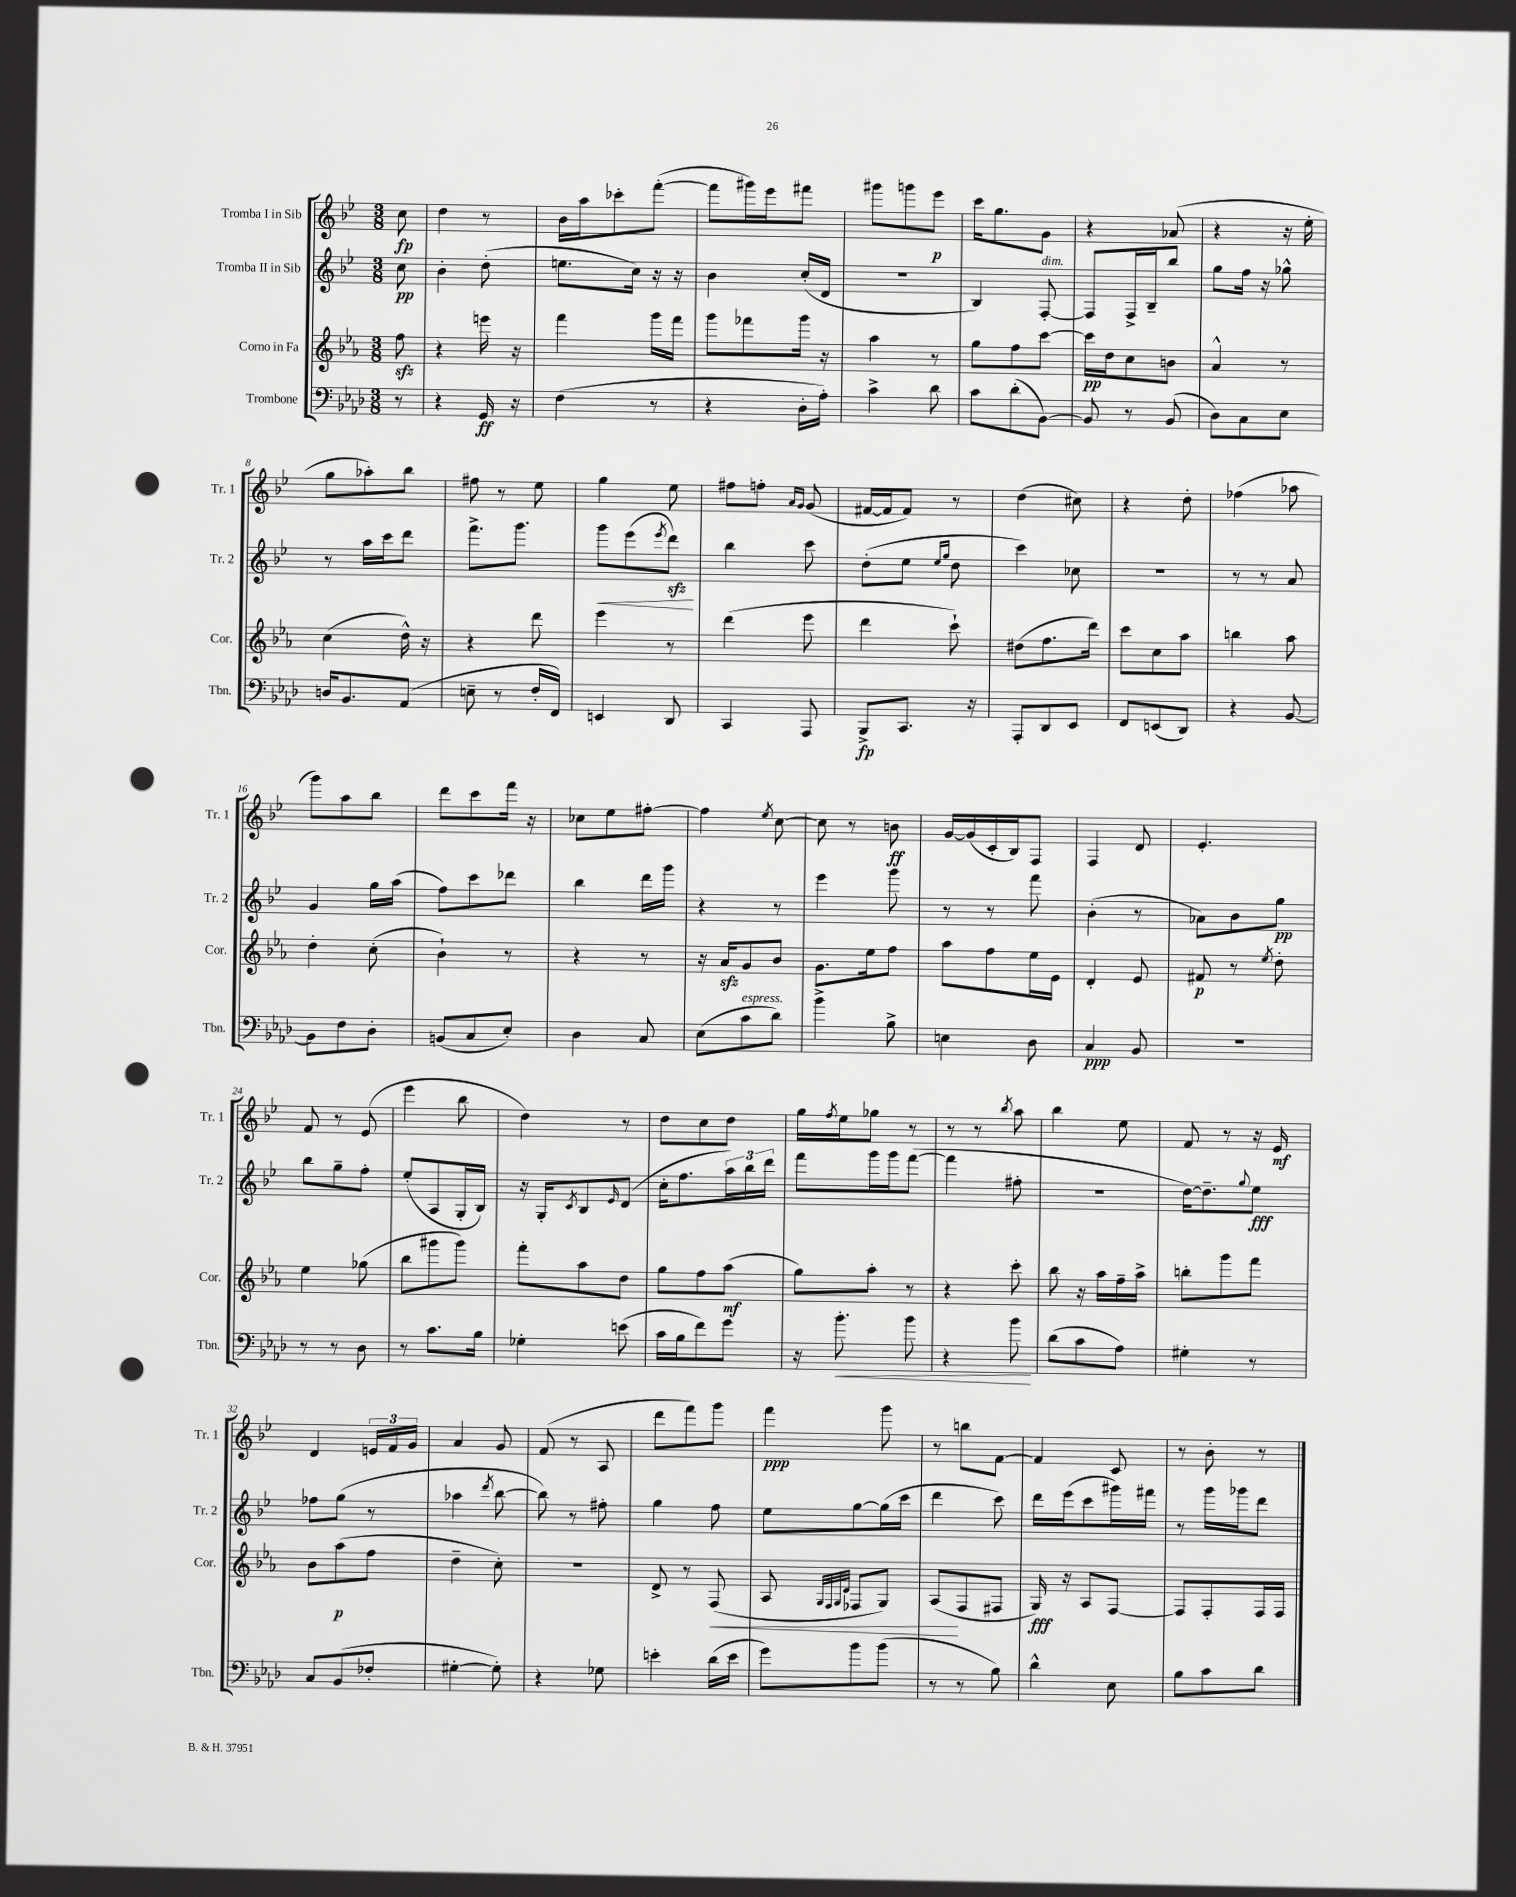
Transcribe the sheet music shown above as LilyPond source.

<<
\new StaffGroup <<
\new Staff = "s0" \with { instrumentName = "Tromba I in Sib" shortInstrumentName = "Tr. 1" } {
    \clef treble \key bes \major \numericTimeSignature \time 3/8 \partial 8
    c''8\fp |
    d''4 r8 |
    bes'16 a''16 ces'''8-. f'''8~-.( |
    f'''8 gis'''16) ees'''16 fis'''8 |
    gis'''8 g'''8 ees'''8\p |
    c'''16 g''8. g'8 |
    r4 aes'8( |
    r4 r16 ees''16-. |
    g''8 aes''8-.) bes''8 |
    fis''8 r8 ees''8 |
    g''4 ees''8 |
    fis''8 f''8-. \grace { a'16 g'16 } g'8( |
    fis'16~ fis'16 fis'8) r8 |
    d''4( cis''8) |
    r4 d''8-. |
    fes''4( aes''8 |
    g'''8) a''8 bes''8 |
    d'''8 c'''8 f'''16 r16 |
    ces''8 ees''8 fis''8~-. |
    fis''4 \acciaccatura { ees''8 } c''8~ |
    c''8 r8 b'8\ff |
    g'16~ g'16( c'16-. bes16) f8 |
    f4 d'8 |
    ees'4.-. |
    f'8 r8 ees'8( |
    ees'''4 bes''8 |
    d''4) r8 |
    d''8 c''8 d''8 |
    g''16 \acciaccatura { f''8 } ees''16 ges''8 r8 |
    r8 r8 \acciaccatura { bes''8 } a''8 |
    bes''4 ees''8 |
    f'8 r8 r16 ees'16\mf |
    d'4 \tuplet 3/2 { e'16 f'16 g'16 } |
    a'4 g'8 |
    f'8( r8 a8 |
    d'''8 f'''8) g'''8 |
    f'''4\ppp g'''8 |
    r8 b''8 f'8~ |
    f'4 c'8 |
    r8 bes'8-. r8 \bar "|." |
}
\new Staff = "s1" \with { instrumentName = "Tromba II in Sib" shortInstrumentName = "Tr. 2" } {
    \clef treble \key bes \major \numericTimeSignature \time 3/8 \partial 8
    c''8\pp |
    bes'4-. d''8-.( |
    e''8. c''16) r16 r16 |
    bes'4 c''16-.( d'16 |
    R4. |
    bes4) f8~-.^\markup { \italic "dim." } |
    f8 f16-> bes16-- bes''8 |
    g''8 f''16 r16 ges''8-^ |
    r8 a''16 c'''16 d'''8 |
    f'''8.-> g'''8. |
    g'''8\< ees'''8( \acciaccatura { ees'''8 } d'''8\sfz\!) |
    bes''4 c'''8 |
    d''8-.( ees''8 \grace { ees''16 g''16 } d''8 |
    c'''4) ces''8 |
    R4. |
    r8 r8 a'8 |
    g'4 g''16 a''16( |
    f''8) c'''8 des'''8 |
    bes''4 d'''16 g'''16 |
    r4 r8 |
    ees'''4 g'''8 |
    r8 r8 f'''8 |
    bes'4-.( r8 |
    aes'8) bes'8 g''8\pp |
    bes''8 g''8-- f''8-. |
    ees''8-.( a8 g16-. bes16) |
    r16 g16-. \acciaccatura { c'8 } bes8 \grace { ees'16 } d'8( |
    c''16-. f''8. \tuplet 3/2 { a''16) bes''16 d'''16 } |
    f'''8 g'''16 g'''16 f'''8~( |
    f'''4 fis''8-. |
    R4. |
    d''16~) d''8.-- \appoggiatura { g''8 } ees''8\fff |
    fes''8 g''8( r8 |
    aes''4 \acciaccatura { d'''8 } bes''8~ |
    bes''8) r8 fis''8-. |
    g''4 f''8 |
    ees''8 g''8~ g''16( c'''16 |
    d'''4 c'''8) |
    d'''16 ees'''16( c'''8 gis'''16) fis'''16 |
    r8 g'''16 ges'''16 d'''8 \bar "|." |
}
\new Staff = "s2" \with { instrumentName = "Corno in Fa" shortInstrumentName = "Cor." } {
    \clef treble \key ees \major \numericTimeSignature \time 3/8 \partial 8
    f''8\sfz |
    r4 e'''16 r16 |
    f'''4 g'''16 f'''16 |
    g'''8 fes'''8 g'''16 r16 |
    aes''4 r8 |
    g''8 f''8 c'''8~ |
    c'''16\pp d''16 c''8 b'8 |
    aes'4-^ r8 |
    c''4( d''16-^) r16 |
    r4 d'''8 |
    ees'''4 r8 |
    d'''4( ees'''8 |
    d'''4 c'''8-!) |
    dis''8( f''8. d'''16) |
    c'''8 c''8 aes''8 |
    b''4 aes''8 |
    d''4-. c''8-.( |
    bes'4-!) r8 |
    r4 r8 |
    r16 aes'16\sfz g'8 bes'8 |
    g'8. ees''16 f''8 |
    aes''8 f''8 ees''16 ees'16 |
    d'4-. ees'8 |
    fis'8\p r8 \acciaccatura { ees''8 } d''8-. |
    ees''4 ges''8( |
    bes''8 gis'''8 gis'''8) |
    f'''8-. aes''8 d''8 |
    g''8 f''8 aes''8\mf( |
    g''8) aes''8-. r8 |
    r4 c'''8-. |
    bes''8 r16 aes''16 f''16-- aes''16-> |
    b''8-. g'''8 f'''8 |
    bes'8 aes''8\p( f''8 |
    d''4-- c''8-.) |
    R4. |
    d'8-> r8 f8\<( |
    aes8 \grace { g32 f32 g32 d'32 } fes8 g8) |
    aes8\!( f8 fis8 |
    g16\fff) r16 aes8 f8~ |
    f8 f8-. f16 f16 \bar "|." |
}
\new Staff = "s3" \with { instrumentName = "Trombone" shortInstrumentName = "Tbn." } {
    \clef bass \key aes \major \numericTimeSignature \time 3/8 \partial 8
    r8 |
    r4 g,16\ff r16 |
    f4( r8 |
    r4 des16-. aes16-.) |
    c'4-> des'8 |
    c'8 des'8-.( bes,8~) |
    bes,8 r8 bes,8( |
    des8) c8 ees8 |
    d16 bes,8. aes,8( |
    e8-- r8 f16-. f,16) |
    e,4 des,8 |
    c,4 aes,,8 |
    bes,,8->\fp c,8. r16 |
    aes,,8-. des,8 ees,8 |
    f,8 e,8( des,8) |
    r4 bes,8~ |
    bes,8 f8 des8-. |
    b,8( c8 ees8-.) |
    des4 c8 |
    ees8( c'8^\markup { \italic "espress." } des'8) |
    bes'4-> bes8-> |
    e4 des8 |
    c4\ppp bes,8 |
    R4. |
    r8 r8 des8 |
    r8 c'8. bes16 |
    ges4-. e'8( |
    c'16 bes16 f'8) g'8 |
    r16 bes'8.-.\< bes'8 |
    r4 bes'8\! |
    des'8( c'8 aes8) |
    gis4-. r8 |
    c8 bes,8( fes8-. |
    gis4~-. gis8-.) |
    r4 ges8 |
    e'4-. des'16( e'16 |
    g'8) bes'8 bes'8( |
    r8 r8 bes8) |
    des'4-^ ees8 |
    bes8 c'8 des'8 \bar "|." |
}
>>
>>
